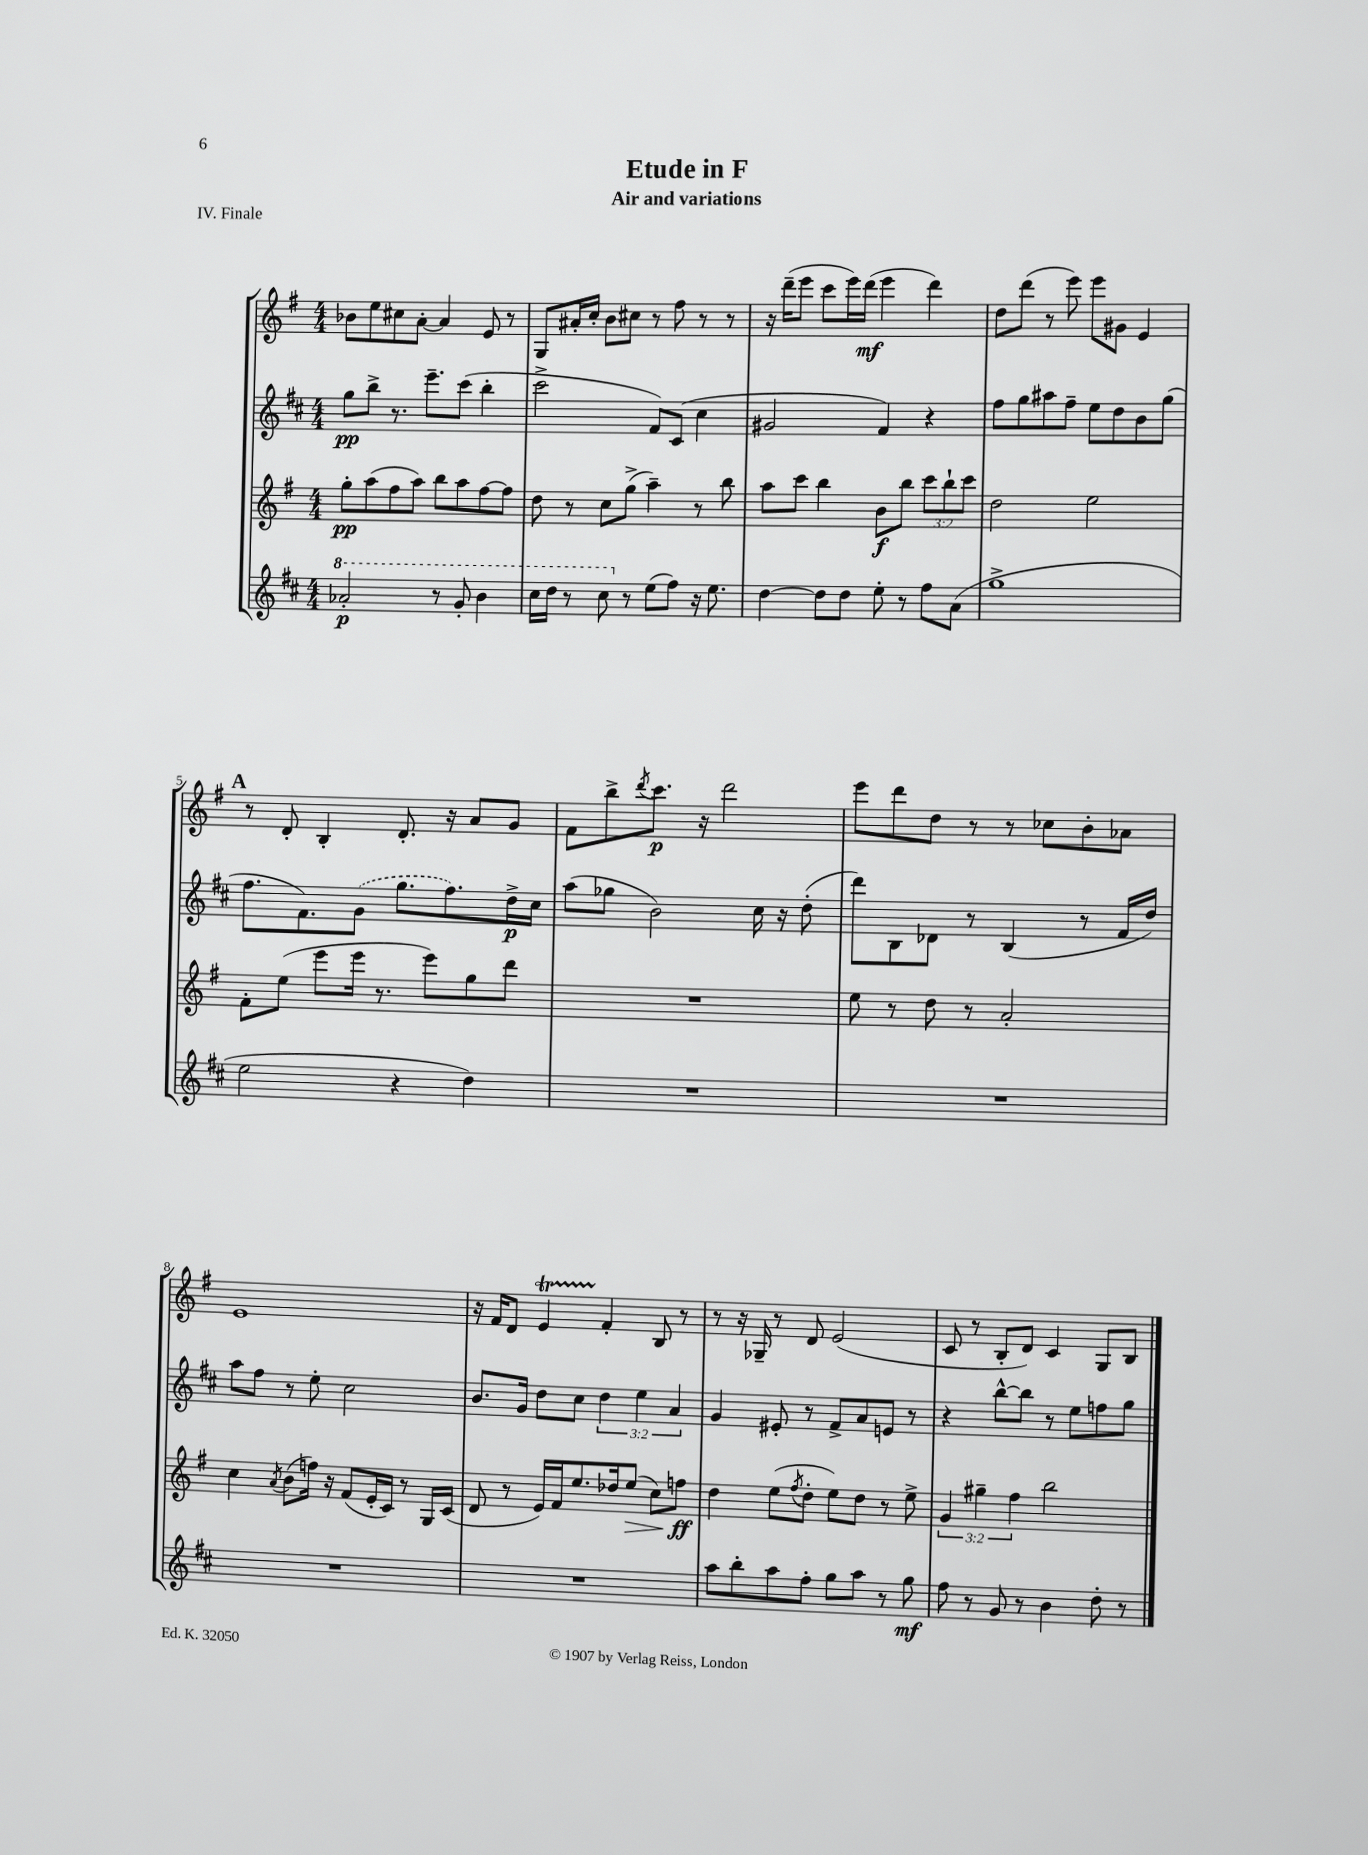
\header { title = "Etude in F" subtitle = "Air and variations" piece = "IV. Finale" }
<<
\new StaffGroup <<
\new Staff = "s0" {
    \clef treble \key g \major \numericTimeSignature \time 4/4
    bes'8 e''8 cis''8 a'8~-. a'4 e'8 r8 |
    g8 ais'16-. c''16-. b'8 cis''8 r8 fis''8 r8 r8 |
    r16 d'''16--( e'''8 c'''8 e'''16) d'''16\mf( e'''4 d'''4) |
    d''8 d'''8( r8 e'''8) e'''8 gis'8 e'4 |
    \mark \markup { \bold "A" } r8 d'8-. b4-. d'8.-. r16 a'8 g'8 |
    fis'8 b''8-> \acciaccatura { d'''8 } c'''8.\p r16 d'''2 |
    e'''8 d'''8 d''8 r8 r8 ces''8 b'8-. aes'8 |
    e'1 |
    r16 fis'16 d'8 e'4\startTrillSpan fis'4-.\stopTrillSpan b8 r8 |
    r8 r16 ges16-- r8 d'8 e'2( |
    c'8 r8 b8-. d'8) c'4 g8 b8 \bar "|." |
}
\new Staff = "s1" {
    \clef treble \key d \major \numericTimeSignature \time 4/4 \override Staff.TupletNumber.text = #tuplet-number::calc-fraction-text
    g''8\pp b''8-> r8. e'''8.-- cis'''8( b''4-. |
    cis'''2-> fis'8) cis'8( cis''4 |
    gis'2 fis'4) r4 |
    fis''8 g''8 ais''8 fis''8-- e''8 d''8 b'8 g''8( |
    \mark \markup { \bold "A" } fis''8. fis'8.) \once \slurDashed g'8( g''8. fis''8.) d''16->\p cis''16 |
    a''8( ges''8 b'2) cis''16 r16 d''8-.( |
    d'''8) b8 des'8 r8 b4( r8 fis'16 d''16) |
    a''8 fis''8 r8 e''8-. cis''2 |
    b'8. g'16 d''8 cis''8 \tuplet 3/2 { d''4 e''4 a'4 } |
    g'4 eis'8-. r8 fis'8-> a'8 e'8 r8 |
    r4 b''8~-^ b''8 r8 e''8 f''8 g''8 \bar "|." |
}
\new Staff = "s2" {
    \clef treble \key g \major \numericTimeSignature \time 4/4 \override Staff.TupletNumber.text = #tuplet-number::calc-fraction-text
    g''8-.\pp a''8( fis''8 a''8) b''8 a''8 fis''8~ fis''8 |
    d''8 r8 c''8 g''8->( a''4--) r8 b''8 |
    a''8 c'''8 b''4 b'8\f b''8 \tuplet 3/2 { c'''8 b''8-! c'''8 } |
    d''2 e''2 |
    \mark \markup { \bold "A" } fis'8-. e''8( e'''8 e'''16 r8. e'''8) g''8 d'''8 |
    R1 |
    e''8 r8 d''8 r8 a'2-. |
    c''4 \acciaccatura { a'8 } b'8( f''16) r16 fis'8( e'16-. c'16) r8 g16 c'16( |
    d'8 r8 e'16) fis'16 e''8. des''16 e''8\>( c''8) f''8\ff\! |
    d''4 e''8( \acciaccatura { fis''8 } d''8-. e''8) d''8 r8 e''8-> |
    \tuplet 3/2 { g'4 gis''4-- fis''4 } b''2 \bar "|." |
}
\new Staff = "s3" {
    \clef treble \key d \major \numericTimeSignature \time 4/4
    \ottava #1 aes''2-.\p r8 g''8-. b''4 |
    cis'''16 d'''16 r8 cis'''8 \ottava #0 r8 e''8( fis''8) r16 e''8. |
    d''4~ d''8 d''8 e''8-. r8 fis''8 a'8( |
    g''1-> |
    \mark \markup { \bold "A" } e''2 r4 d''4) |
    R1 |
    R1 |
    R1 |
    R1 |
    a''8 b''8-. a''8 fis''8-. g''8 a''8 r8 g''8\mf |
    fis''8 r8 g'8 r8 b'4 d''8-. r8 \bar "|." |
}
>>
>>
